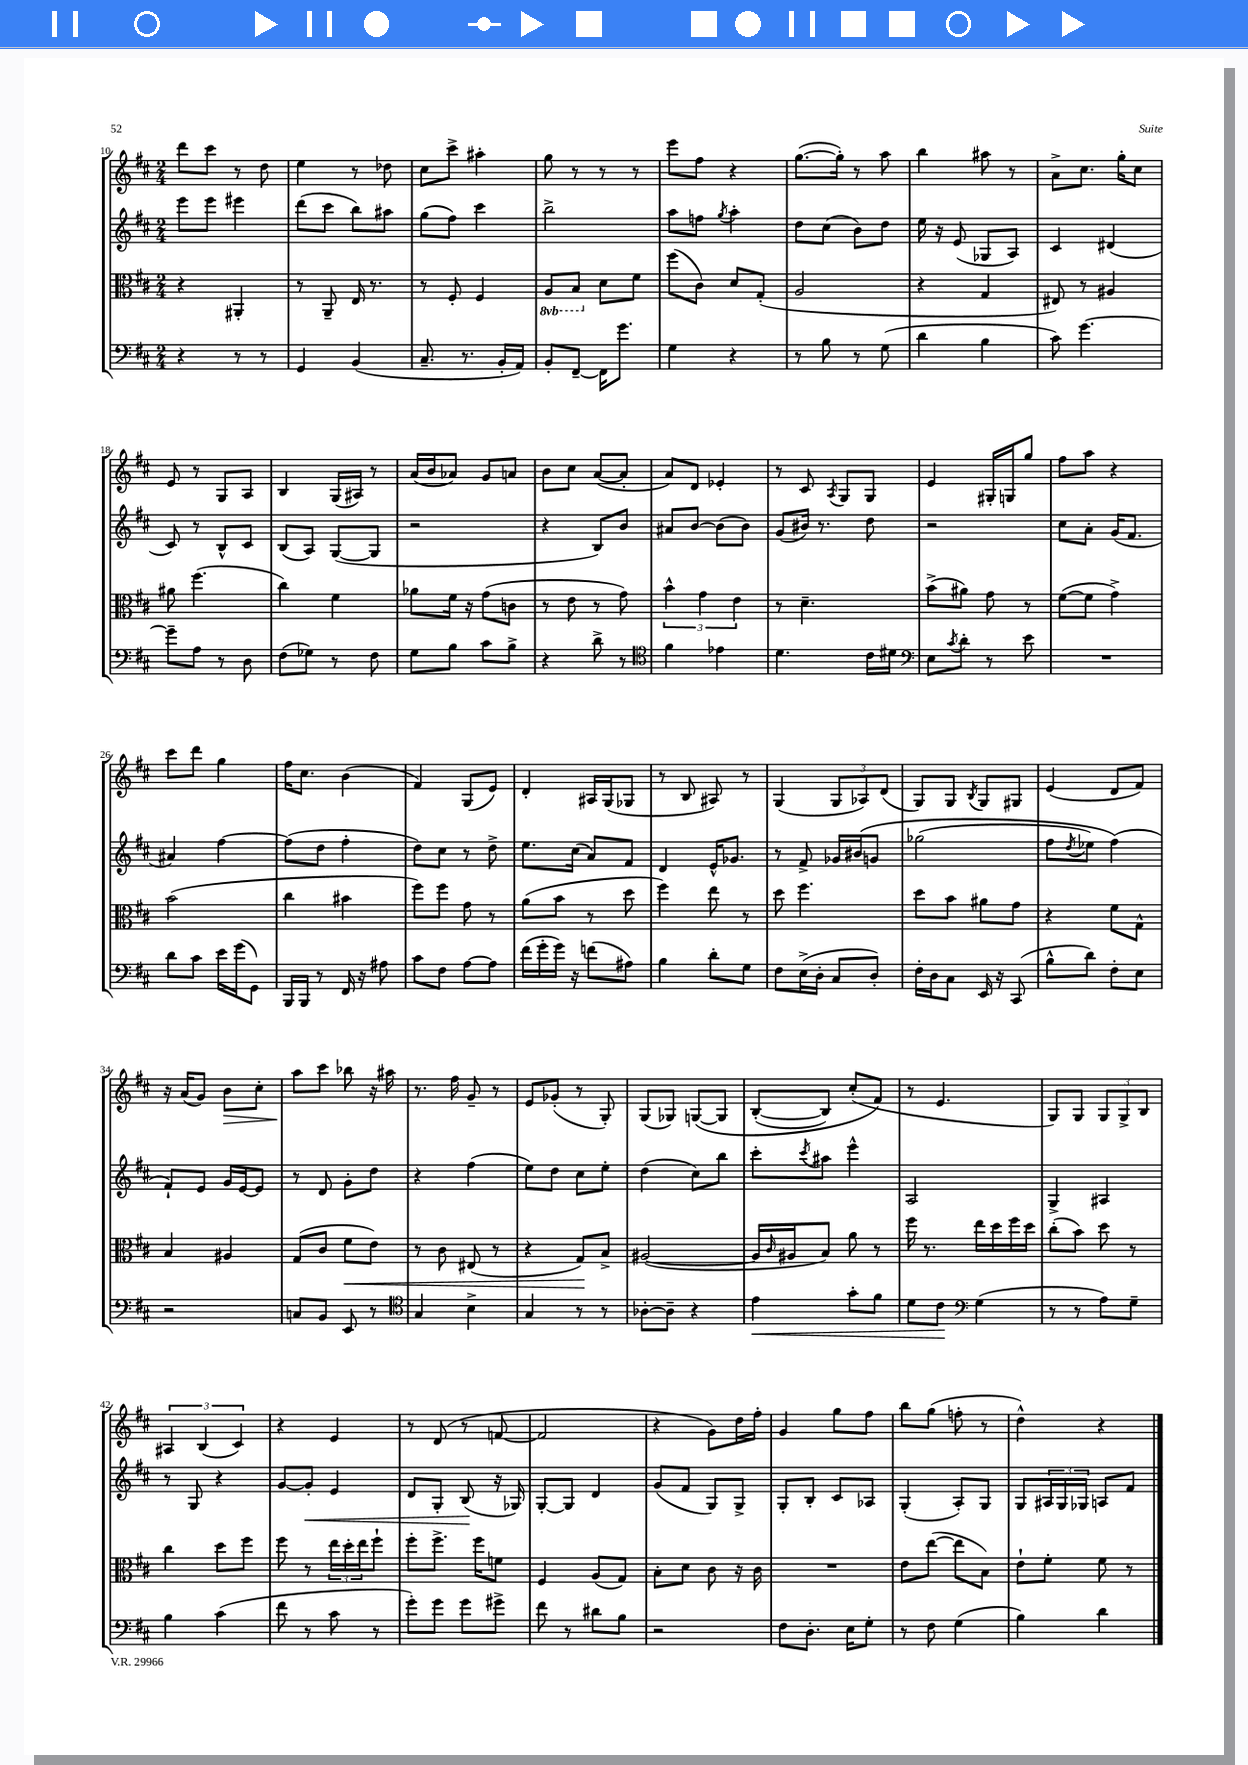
<<
\new StaffGroup <<
\new Staff = "s0" {
    \clef treble \key d \major \numericTimeSignature \time 2/4
    d'''8 cis'''8 r8 d''8 |
    e''4 r8 des''8 |
    cis''8 cis'''8-> ais''4-. |
    g''8 r8 r8 r8 |
    e'''8 fis''8 r4 |
    g''8.~( g''16-.) r8 a''8 |
    b''4 ais''8 r8 |
    a'8-> cis''8. g''16-. cis''8 |
    e'8 r8 g8 a8 |
    b4 g16( ais16) r8 |
    a'16( b'16 aes'8) g'8 a'8 |
    b'8 cis''8 a'8~( a'8-. |
    a'8) d'8 ees'4-. |
    r8 cis'8 \acciaccatura { a8 } g8 g8 |
    e'4 gis16-. g16 g''8 |
    fis''8 a''8 r4 |
    cis'''8 d'''8 g''4 |
    fis''16 cis''8. b'4( |
    fis'4) g8( e'8) |
    d'4-. ais16 g16( ges8 |
    r8 b8 ais8) r8 |
    g4( \tuplet 3/2 { g8 aes8) d'8( } |
    g8) g8 \acciaccatura { b8 } g8 gis8 |
    e'4( d'8 fis'8) |
    r16 a'16( g'8) b'8\> cis''8-. |
    a''8\! cis'''8 bes''8 r16 ais''16 |
    r8. fis''16 g'8-- r8 |
    e'8 ges'8-.( r8 g8-.) |
    g8( ges8) g8~\( g8 |
    b8~-.( b8) cis''8-.( fis'8\) |
    r8 e'4. |
    g8) g8 \tuplet 3/2 { g8 g8-> b8 } |
    \tuplet 3/2 { ais4 b4( cis'4) } |
    r4 e'4 |
    r8 d'8( r8 f'8~ |
    f'2 |
    r4 g'8) d''16 fis''16-. |
    g'4 g''8 fis''8 |
    b''8 g''8( f''8-. r8 |
    d''4-^) r4 \bar "|." |
}
\new Staff = "s1" {
    \clef treble \key d \major \numericTimeSignature \time 2/4
    e'''8 e'''8 eis'''4 |
    d'''8( cis'''8 b''8) ais''8 |
    g''8( fis''8) cis'''4 |
    b''2-> |
    a''8 f''8 \acciaccatura { g''8 } a''4-. |
    d''8 cis''8( b'8) d''8 |
    e''16 r16 e'8( ges8 a8) |
    cis'4 dis'4( |
    cis'8) r8 b8-^ cis'8 |
    b8( a8) g8~( g8 |
    r2 |
    r4 b8) b'8 |
    ais'8 b'8~ b'8( b'8) |
    g'8( bis'16) r8. d''8 |
    r2 |
    cis''8 a'8-. g'16( fis'8. |
    ais'4) fis''4~ |
    fis''8( d''8 fis''4-. |
    d''8) cis''8 r8 d''8-> |
    e''8. cis''16( a'8) fis'8 |
    d'4 e'16-^ ges'8. |
    r8 fis'8-> ges'16 bis'16\( g'8 |
    ges''2( |
    fis''8 \acciaccatura { d''8 } ees''8) fis''4(\) |
    fis'8-!) e'8 g'16 e'16~ e'8 |
    r8 d'8 g'8-. d''8 |
    r4 fis''4( |
    e''8) d''8 cis''8 e''8-. |
    d''4( cis''8) b''8 |
    cis'''8-. \acciaccatura { cis'''8 } ais''8 e'''4-^ |
    a2 |
    g4-> ais4 |
    r8 g8 r4 |
    g'8~ g'8-.\< e'4 |
    d'8 g8-. b8\!( r16 ges16) |
    g8~-. g8 d'4 |
    g'8( fis'8 g8) g8-> |
    g8-. b8-. cis'8 aes8 |
    g4-.( a8-.) g8 |
    g8 \tuplet 3/2 { ais16 g16 ges16 } a8 fis'8 \bar "|." |
}
\new Staff = "s2" {
    \clef alto \key d \major \numericTimeSignature \time 2/4 \set Staff.ottavationMarkups = #ottavation-simple-ordinals
    r4 ais,4-. |
    r8 a,8-- e16 r8. |
    r8 fis8-. fis4 |
    \ottava #-1 a,8 b,8 \ottava #0 d'8 fis'8 |
    fis''8( cis'8) d'8 g8-.( |
    a2 |
    r4 g4 |
    eis8) r8 ais4 |
    ais'8 fis''4.( |
    cis''4) fis'4 |
    aes'8 fis'16 r16 g'8( c'8 |
    r8 e'8 r8 g'8) |
    \tuplet 3/2 { b'4-^ g'4 e'4 } |
    r8 d'4.-- |
    b'8->( ais'8) g'8 r8 |
    fis'8~( fis'8 g'4->) |
    b'2( |
    cis''4 bis'4 |
    fis''8) fis''8 g'8 r8 |
    a'8( b'8 r8 d''8 |
    fis''4) e''8 r8 |
    d''8 fis''4. |
    d''8 b'8 ais'8 g'8 |
    r4 fis'8 g8-^ |
    b4 ais4 |
    g8( cis'8 fis'8\< e'8) |
    r8 cis'8 eis8( r8 |
    r4 g8\!) b8-> |
    ais2~( |
    ais16 \grace { cis'16 } ais16 b8) a'8 r8 |
    fis''16 r8. e''16 d''16 fis''16 d''16 |
    cis''8-.( b'8) d''8 r8 |
    cis''4 d''8 fis''8 |
    fis''8 r8 \tuplet 3/2 { e''16 d''16-. e''16 } fis''8-! |
    fis''8-. fis''8.-> fis''16 f'8 |
    fis4 a8( g8) |
    b8-. d'8 cis'8 r16 cis'16 |
    R2 |
    e'8 e''8~( e''8 b8) |
    e'8-! fis'8-. fis'8 r8 \bar "|." |
}
\new Staff = "s3" {
    \clef bass \key d \major \numericTimeSignature \time 2/4
    r4 r8 r8 |
    g,4 b,4( |
    cis8.-- r8. b,16-. a,16) |
    b,8-. fis,8~-- fis,16 g'8. |
    g4 r4 |
    r8 b8 r8 g8( |
    d'4 b4 |
    cis'8) g'4.~ |
    g'8-- a8 r8 d8 |
    fis8( ges8) r8 fis8 |
    g8 b8 cis'8 b8-> |
    r4 d'8-> r8 |
    \clef tenor fis'4 ees'4 |
    d'4. cis'16 dis'16 |
    \clef bass e8 \acciaccatura { cis'8 } d'8-. r8 e'8 |
    R2 |
    d'8 cis'8 e'16 g'16( g,8) |
    b,,16 b,,16 r8 fis,16 r16 ais8 |
    cis'8 fis8 a8~ a8 |
    fis'16( g'16-. g'16) r16 f'8( ais8) |
    b4 d'8-. g8 |
    fis8 e16->( d16-. cis8 d8-.) |
    fis16-. d16 cis8 e,16 r16 cis,8( |
    b8-^ d'8) fis8-. e8 |
    r2 |
    c8 b,8 e,8 r8 |
    \clef tenor g4 b4-> |
    g4 r8 r8 |
    aes8~-. aes8-- r4 |
    e'4\< g'8-. fis'8 |
    d'8 cis'8\! \clef bass g4( |
    r8 r8 a8) g8-- |
    b4 cis'4( |
    fis'8 r8 cis'8 r8 |
    g'8-.) g'8 g'8 gis'8-> |
    fis'8 r8 dis'8 b8 |
    r2 |
    fis8 d8.-. e16 g8-. |
    r8 fis8 g4( |
    b4) d'4 \bar "|." |
}
>>
>>
\layout { \context { \Score currentBarNumber = #10 } }
